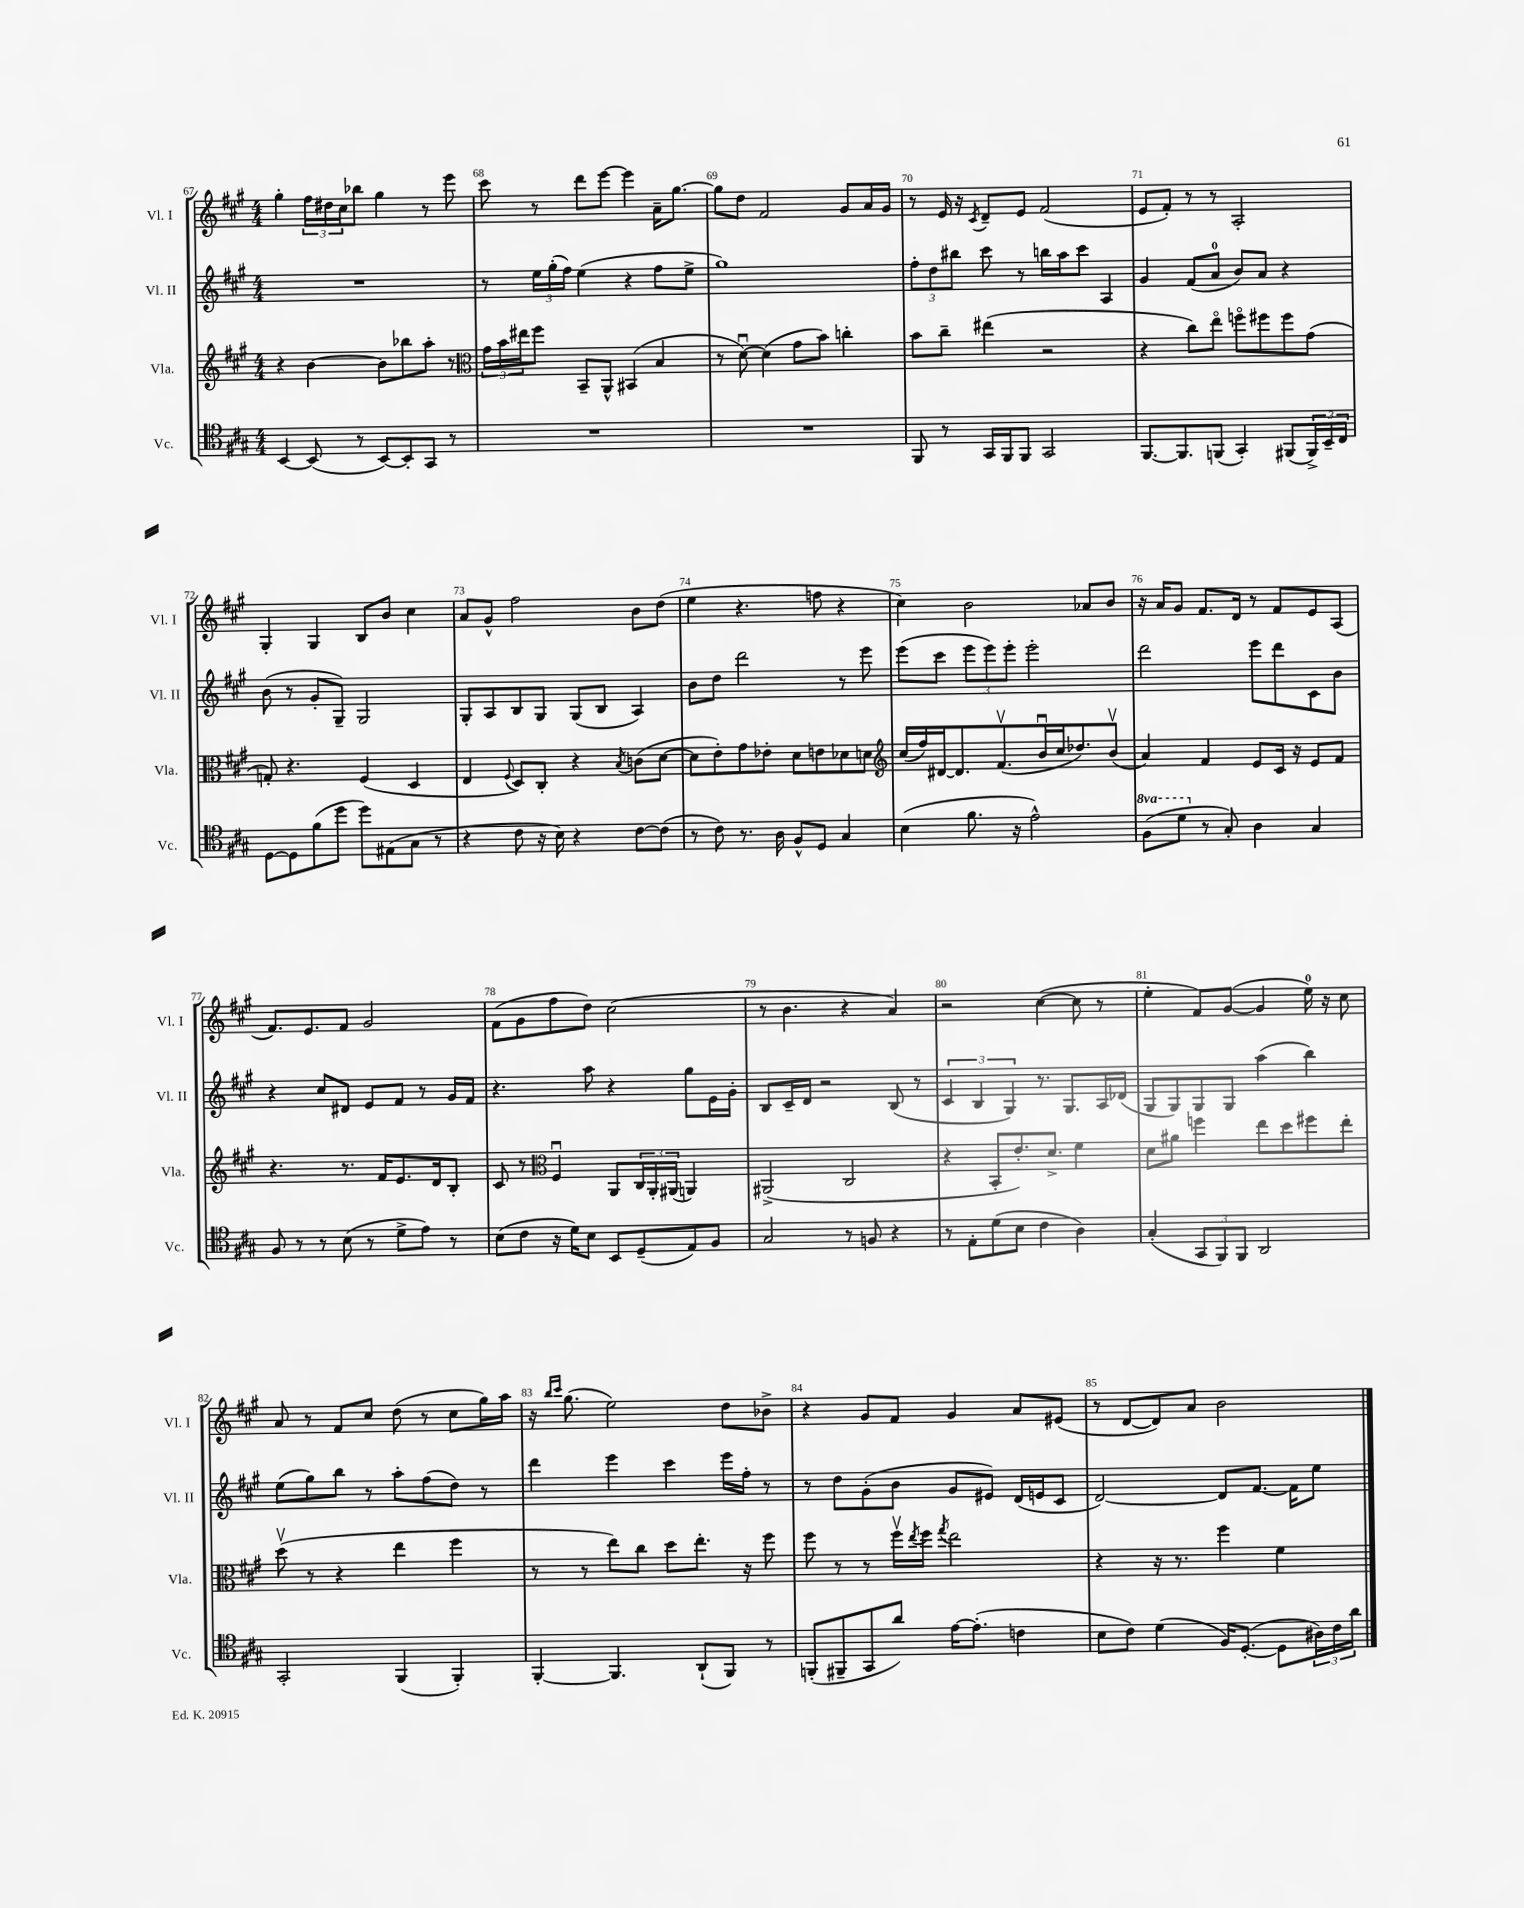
<<
\new StaffGroup <<
\new Staff = "s0" \with { instrumentName = "Vl. I" shortInstrumentName = "Vl. I" } {
    \clef treble \key a \major \numericTimeSignature \time 4/4
    gis''4-. \tuplet 3/2 { fis''16 dis''16 cis''16 } bes''8 gis''4 r8 e'''8 |
    cis'''8 r8 d'''8 e'''8~ e'''4 a'16-- gis''8.~ |
    gis''8 d''8 fis'2 gis'8 a'16 gis'16 |
    r8 e'16 r16 \acciaccatura { cis'8 } d'8-- e'8 fis'2( |
    e'8 fis'8-.) r8 r8 a2-. |
    gis4-. gis4 b8 b'8 cis''4 |
    a'8 gis'8-^ fis''2 b'8 d''8( |
    e''4 r4. f''8 r4 |
    cis''4) b'2 aes'8 b'8 |
    r16 a'16 gis'8 fis'8. d'16 r8 fis'8 e'8 a8( |
    fis'8.) e'8. fis'8 gis'2 |
    fis'8( gis'8 fis''8 d''8) cis''2( |
    r8 b'4. r4 a'4) |
    r2 cis''4~( cis''8 r8 |
    e''4-. fis'8) gis'8~( gis'4 e''16-0) r16 cis''8 |
    a'8 r8 fis'8 cis''8 d''8( r8 cis''8 gis''16) a''16 |
    r16 \grace { b''16 cis'''16 } gis''8.( e''2) d''8 bes'8-> |
    r4 gis'8 fis'8 gis'4 a'8 eis'8( |
    r8 d'8~ d'8) a'8 b'2 \bar "|." |
}
\new Staff = "s1" \with { instrumentName = "Vl. II" shortInstrumentName = "Vl. II" } {
    \clef treble \key a \major \numericTimeSignature \time 4/4
    R1 |
    r8 \tuplet 3/2 { e''16 gis''16-.( fis''16) } e''4( r4 fis''8 e''8-> |
    gis''1) |
    \tuplet 3/2 { fis''8-. d''8 bis''8 } cis'''8 r8 b''16 a''16 cis'''8 a4 |
    gis'4 fis'8( a'8-0 b'8) a'8 r4 |
    b'8( r8 gis'8-. gis8--) gis2 |
    gis8-. a8 b8 gis8 gis8( b8 a4) |
    b'8 d''8 d'''2 r8 e'''8 |
    e'''8( cis'''8 \tuplet 3/2 { e'''8 e'''8) e'''8-. } e'''2-. |
    d'''2 e'''8 d'''8 cis'8 b'8 |
    r4 cis''8 dis'8 e'8 fis'8 r8 gis'16 fis'16 |
    r4. a''8 r4 gis''8 e'16 gis'16-. |
    b8 cis'16-- d'16 r2 b8( r8 |
    \tuplet 3/2 { cis'4 b4 gis4) } r8. gis8. a16 des'16( |
    gis8 gis8) gis8 gis8 a''4( b''4) |
    e''8( gis''8) b''8 r8 a''8-. fis''8( d''8) r8 |
    d'''4 e'''4 cis'''4 e'''16 fis''16-. r8 |
    r8 d''8 gis'8-.( b'8 gis'8 eis'8) d'16( e'16 cis'8 |
    d'2~) d'8 fis'8.~ fis'16 e''8 \bar "|." |
}
\new Staff = "s2" \with { instrumentName = "Vla." shortInstrumentName = "Vla." } {
    \clef treble \key a \major \numericTimeSignature \time 4/4
    r4 b'4~ b'8 bes''8 a''8-. r8 |
    \clef alto \tuplet 3/2 { gis'16 b'16 eis''16 } fis''8 b,8-- a,8-^ bis,4( b4 |
    r8 d'8~\downbow) d'4( gis'8 b'8) c''4-. |
    b'8 cis''8-- eis''4( r2 |
    r4 cis''8) e''8\flageolet f''8\flageolet fis''8 fis''8 gis'8( |
    g8-.) r4. fis4( d4 |
    e4 \appoggiatura { fis8 } d8) cis8-. r4 \acciaccatura { b8 } c'8( d'8~ |
    d'8 e'8-.) gis'8 ees'8-. d'8 e'8 des'8 d'8 |
    \clef treble cis''16( fis''16) dis'16~ dis'8. fis'8.\upbow( b'16\downbow cis''16 des''8.) b'8\upbow( |
    a'4) fis'4 e'8 cis'16 r16 e'8 fis'8 |
    r4. r8. fis'16 e'8. d'16 b8-. |
    cis'8 r8 \clef alto fis4\downbow a,8 \tuplet 3/2 { cis16 a,16-. ais,16( } a,4) |
    ais,2->( cis2 |
    r4 b,8-. e'8.-.) d'8.-> fis'4 |
    d'8 ais'8 f''4 e''8 d''8 fis''8 e''8-. |
    d''8\upbow( r8 r4 e''4 fis''4 |
    r8 r8 e''8) cis''8 d''8 e''8.-. r16 fis''8 |
    fis''8 r8 r8 fis''16\upbow \acciaccatura { e''8 } fis''16 \acciaccatura { gis''8 } e''2 |
    r4 r16 r8. fis''4 fis'4 \bar "|." |
}
\new Staff = "s3" \with { instrumentName = "Vc." shortInstrumentName = "Vc." } {
    \clef tenor \key a \major \numericTimeSignature \time 4/4 \set Staff.ottavationMarkups = #ottavation-simple-ordinals
    b,4~ b,8( r8 b,8~) b,8-. gis,8 r8 |
    R1 |
    R1 |
    fis,8 r8 gis,16 fis,16 fis,8 gis,2 |
    fis,8.~ fis,8. f,8( gis,4-.) fis,8( \tuplet 3/2 { fis,16->) b,16-- cis16 } |
    d8~ d8 fis'8( d''8 d''8) eis8( gis8 r8 |
    r4 cis'8 r16 b16) r4 cis'8~ cis'8( |
    r8 cis'8) r8. a16 fis8-^ d8 gis4 |
    b4( fis'8. r16 e'2-^) |
    \ottava #1 fis'8( d''8 \ottava #0 r8 gis8-.) a4 gis4 |
    fis8 r8 r8 b8( r8 d'8-> e'8) r8 |
    b8( cis'8 r16 d'16) b8 b,8 d8--( e8) fis8 |
    gis2 r8 f8 r4 |
    r8 e8-. d'8( b8 cis'4 a4) |
    gis4-.( \tuplet 3/2 { gis,8 fis,8) fis,8 } a,2 |
    gis,2-. fis,4( fis,4-.) |
    fis,4~-. fis,4. a,8-!( fis,8) r8 |
    f,8-.( fis,8-- gis,8 a'8) e'16~ e'8.-.( c'4 |
    b8 cis'8) d'4( fis16) d8.~-.( d8 \tuplet 3/2 { ais16) cis'16 a'16 } \bar "|." |
}
>>
>>
\layout { \context { \Score currentBarNumber = #67 \override BarNumber.break-visibility = ##(#f #t #t) barNumberVisibility = #all-bar-numbers-visible } }
